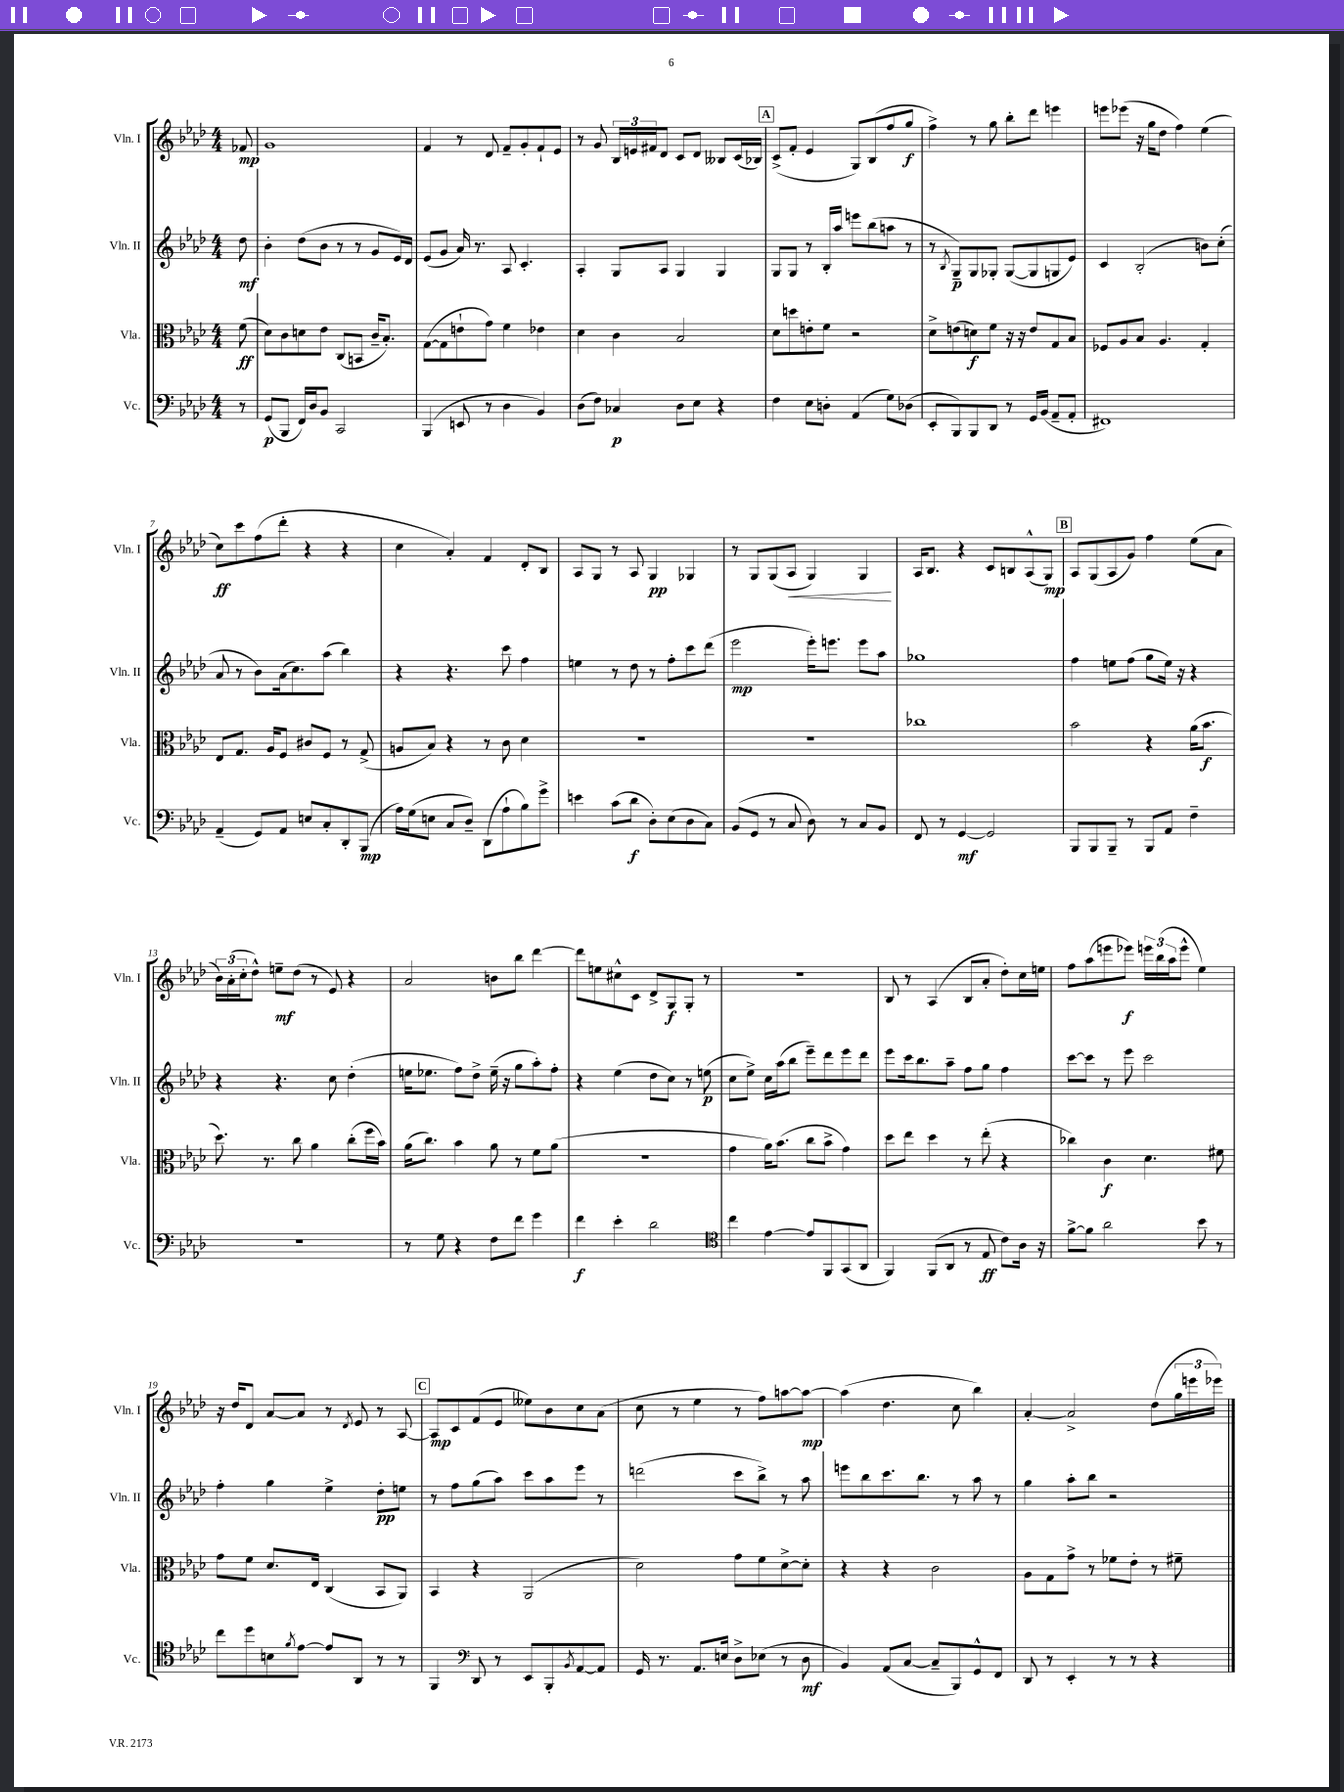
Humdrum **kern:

**kern	**kern	**kern	**kern
*staff4	*staff3	*staff2	*staff1
*clefF4	*clefC3	*clefG2	*clefG2
*k[b-e-a-d-]	*k[b-e-a-d-]	*k[b-e-a-d-]	*k[b-e-a-d-]
*M4/4	*M4/4	*M4/4	*M4/4
8r	(8f	8dd-	8f-
=	=	=	=
(8GG	8d-)	4b-'	1g
8BBB-	8c	.	.
16FF)	8d	(8dd-	.
16D-	.	.	.
8BB-	8e-	8b-	.
2CC	(8C	8r	.
.	8BB	8r	.
.	16c~	8g	.
.	8.B-')	.	.
.	.	16e-)	.
.	.	16d-	.
=	=	=	=
(4BBB-	([8G	(8e-	4f
.	8G]	8g	.
8EE	8e`	16a-)	8r
.	.	8.r	.
8r	8g)	.	8d-
4D-	4f	8A-	8f~
.	.	4.c'	8g'
4BB-)	4e-	.	8f`
.	.	.	8e-
=	=	=	=
(8D-	4d-	4A-'	8r
8F)	.	.	8g
4C-	4c	8G	24B-
.	.	.	24e
.	.	.	24f#
.	.	8A-	8d-
8D-	2B-	4G	8c
8E-	.	.	8d-
4r	.	4G	8B--
.	.	.	(16c
.	.	.	16B-)
=	=	=	=
4F	8d-	8G	(8c^
.	8dd	8G	8f'
8E-	8e'	8r	4e-
8D'	8f	16B-'	.
.	.	16aa-	.
(4AA-	2r	8eee	8G)
.	.	(8bb-	(8B-
8G)	.	8aa	8ff
(8D-	.	8r	8gg
=	=	=	=
8EE-'	8d-^	8r	4ff^)
.	.	8qB-	.
8BBB-)	(8e	8G~)	.
8BBB-	8d)	8G	8r
8DD-	8f	8G-'	8gg
8r	16r	([8G-	8bb-'
.	16r	.	.
16GG	8e	8G-]	8ddd-
(16BB-	.	.	.
8AA-~	8G	8G	4eee
8AA-'	8B-	8e-)	.
=	=	=	=
1FF#)	8F-	4c	8eee
.	8A-	.	(8eee-
.	8B-	(2B-'	16r
.	.	.	16gg
.	4.A-	.	8dd-
.	.	.	4ff)
.	4G'	8b)	(4ee-
.	.	(8cc'	.
=	=	=	=
(4AA-~	8E-	8a-	8cc)
.	8.G	8r	8ccc
8GG)	.	8b-)	(8ff
.	16A-	.	.
8AA-	8F	(16a-	8ddd-'
.	.	8.cc)	.
8E	8c#	.	4r
8C'	8F	(8aa-	.
8DD-'	8r	4bb-)	4r
(8BBB-	(8G^	.	.
=	=	=	=
16A-)	8A	4r	4cc
(16G	.	.	.
8E	8B-)	.	.
8C	4r	4.r	4a-')
8D-~)	.	.	.
(8DD-	8r	.	4f
8A-`	8c	8ccc	.
8B-)	4d-	4ff	8d-'
8g^	.	.	8B-
=	=	=	=
4e	1r	4ee	8A-
.	.	.	8G
(8c	.	8r	8r
8d-	.	8dd-	8A-
8D-')	.	8r	4G
(8E-	.	8ff'	.
8D-	.	8ccc	4G-
8C)	.	(8ddd-	.
=	=	=	=
(8BB-	1r	2eee-	8r
8GG	.	.	8G
8r	.	.	(8G
8C	.	.	8A-
8D-)	.	16eee-')	4G)
.	.	8.eee	.
8r	.	.	.
8C	.	8eee	4G
8BB-	.	8aa-	.
=	=	=	=
8FF	1cc-	1gg-	16A-
.	.	.	8.B-
8r	.	.	.
[4GG	.	.	4r
2GG]	.	.	8c
.	.	.	8B
.	.	.	(8A-^^
.	.	.	8G)
=	=	=	=
8BBB-	2b-	4ff	8A-
8BBB-	.	.	(8G
8BBB-~	.	8ee	8A-
8r	.	(8ff	8g)
8BBB-	4r	8gg	4ff
8AA-	.	16ee)	.
.	.	16r	.
4F~	(16a-	4r	(8ee-
.	8.b-	.	.
.	.	.	8a-
=	=	=	=
1r	8.dd-)	4r	24b-)
.	.	.	(24a-'
.	.	.	24cc'
.	.	.	8dd-^^)
.	8.r	.	.
.	.	4.r	8ee~
.	8cc	.	(8dd-
.	4a-	.	8r
.	.	8cc	8e-)
.	(8cc'	(4dd-'	4r
.	16ff	.	.
.	16b-)	.	.
=	=	=	=
8r	(16a-	16ee	2a-
.	8.cc)	8.ee-	.
8G	.	.	.
4r	4b-	8ff)	.
.	.	8dd-^	.
8F	8a-	(16ee-~	8b
.	.	16r	.
8f	8r	8gg	8bb-
4g	8f	8aa-')	[4ddd-
.	(8a-	8ff'	.
=	=	=	=
4f	1r	4r	8ddd-]
.	.	.	8ee
4e-'	.	(4ee-	8cc#^^
.	.	.	8c
2d-	.	8dd-	8d-^
.	.	8cc)	8G
.	.	8r	8G'
.	.	(8ee	8r
=	=	=	=
*clefC4	*	*	*
4cc	4g	8cc	1r
.	.	8ee-^)	.
[4e-	16a-)	16cc	.
.	(8.b-	(16aa-	.
.	.	8bb-	.
8e-]	8cc	8eee-~)	.
8FF	8b-^	8ddd-	.
(8GG	4g)	8eee-	.
8AA-	.	8ddd-	.
=	=	=	=
4FF)	8dd-	8eee-	8B-
.	8ee-	16ccc	8r
.	.	8.bb-	.
(8FF	4dd-	.	(4A-
8AA-	.	8aa-~	.
8r	8r	8ff	8B-
8E-	(8ee-'	8gg	8a-'
8c)	4r	4ff	8dd-')
16A-	.	.	16cc
16r	.	.	16ee
=	=	=	=
[8f^	4cc-)	[8ccc	8ff
8f]	.	8ccc]	(8aa-
2a-	4c	8r	8eee
.	.	8eee-	8eee-)
.	4.d-	2ccc	24eee
.	.	.	(24bb-
.	.	.	24aa-
.	.	.	8eee^^
8b-	.	.	4ee-)
8r	8f#	.	.
=	=	=	=
8cc	8g	4ff'	16r
.	.	.	16dd-
8dd-	8f	.	8d-
8B	8.d-	4gg	[8a-
8qf	.	.	.
[8e-	.	.	8a-]
.	16E-	.	.
8e-]	(4C	4ee-^	8r
.	.	.	8qd-
8AA-	.	.	8e-
8r	8BB-	8dd-'	8r
8r	8AA-)	8ee	[8A-
=	=	=	=
4FF	4BB-	8r	8A-]
.	.	8ff	8c
*clefF4	*	*	*
8DD-	4r	(8gg	(8f
8r	.	8aa-)	8e-
8EE-	(2AA-	8ccc	8ee--)
8BBB-'	.	8aa-	8b-
8qBB-	.	.	.
[8AA-	.	8eee-	8cc
8AA-]	.	8r	(8a-
=	=	=	=
16GG	2d-)	(2ddd	8cc
8.r	.	.	.
.	.	.	8r
8.AA-	.	.	4ee-
16E	.	.	.
8D-^	8g	8ccc	8r
(8E-	8f	8bb-^)	8ff)
8r	[8d-^	8r	[8aa
8D-	8d-']	8aa-	8aa_
=	=	=	=
4BB-)	4r	8eee	(4aa]
.	.	8bb-	.
(8AA-	4r	8.ccc	4.dd-
[8C	.	.	.
.	.	8.bb-	.
8C~]	2c	.	.
8BBB-)	.	8r	8cc
8GG^^	.	8aa-	4bb-)
8FF	.	8r	.
=	=	=	=
8DD-	8A-	4gg	[4a-'
8r	8G	.	.
4EE-'	8g^	8aa-'	2a-^]
.	8r	8bb-	.
8r	8f-	2r	.
8r	8e-'	.	.
4r	8r	.	(8dd-
.	8f#~	.	24gg
.	.	.	24eee
.	.	.	24eee-)
==	==	==	==
*-	*-	*-	*-
